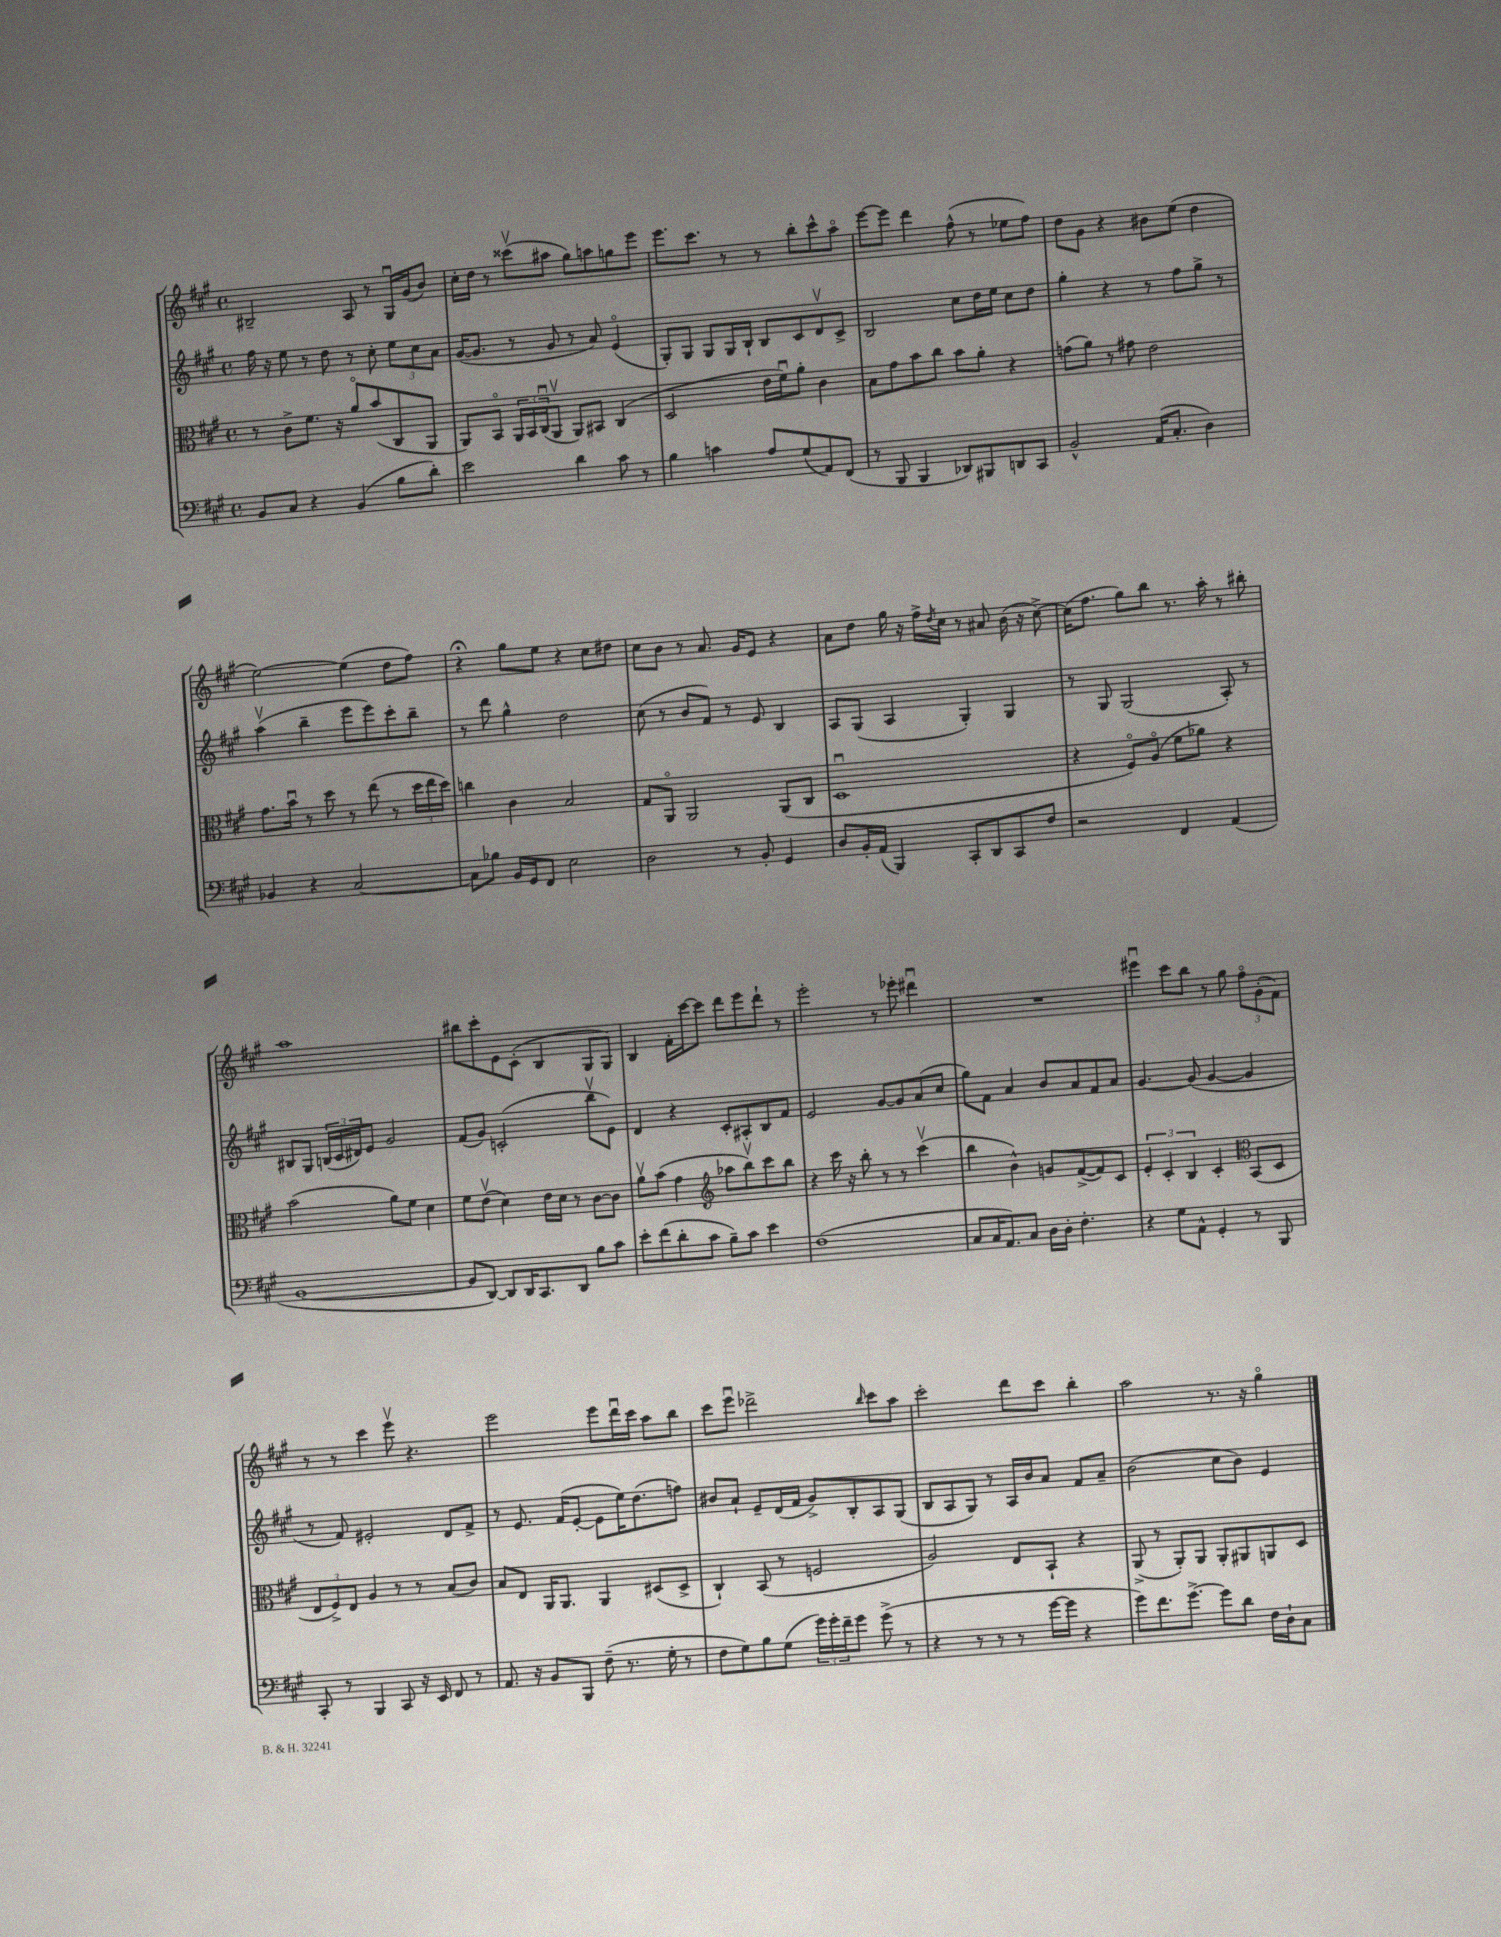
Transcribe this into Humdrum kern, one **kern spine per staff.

**kern	**kern	**kern	**kern
*part4	*part3	*part2	*part1
*staff4	*staff3	*staff2	*staff1
*clefF4	*clefC3	*clefG2	*clefG2
*k[f#c#g#]	*k[f#c#g#]	*k[f#c#g#]	*k[f#c#g#]
*M4/4	*M4/4	*M4/4	*M4/4
*met(c)	*met(c)	*met(c)	*met(c)
=57	=57	=57	=57
8BB/L	8r	16ff#\	2B#X~/
.	.	16r	.
8C#/J	8c#^\L	8ee\	.
4r	8.f#\J	8r	.
.	.	8dd\	.
.	16r	.	.
(4BB/	8a/L	8r	8A/
.	(8b/	8cc#'\	8r
8B\L	8C#/	12ee\L	16G#u/LL
.	.	.	(16g#/J
.	.	12cc#\	.
8d'\J)	8AA/J	.	8b/J)
.	.	12a\J	.
=58	=58	=58	=58
2e\	8AA/L)	([16g#/KL	16cc#'\LL
.	.	8.g#/J]	16dd\JJ
.	8BB/J	.	8r
.	24AA/LL	8r	(8ccc##Xv\L
.	24BB/	.	.
.	(24C#u/J	.	.
.	8AAv/J	8g#/	8aa#X\J
4d\	8AA/L)	8r	8gg#\L)
.	8BB#X/J	8a/)	8aan\
8c#\	(4C#/	(4e/	8ggn\
8r	.	.	8eee\J
=59	=59	=59	=59
4B\	2D/	8G#'/L)	8.eee\L
.	.	8G#/J	.
.	.	.	8.ccc#\J
4cn\	.	8G#/L	.
.	.	16G#/L	8r
.	.	16B`/JJ	.
8A/L	16e\LL	8B/L	8r
.	16f#u\J)	.	.
(8G#/	8a'\J	8c#/	8bb'\L
8AA/)	4c#\	8dv/	8ccc#^^\
(8FF#/J	.	8c#^/J	8aa\J
=60	=60	=60	=60
8r	8B\L	2B/	[8eee\L
8BBB/	8g#\	.	8eee\J]
4BBB/	8b\	.	4ddd\
.	8cc#\J	.	.
8DD-X/L)	8b\L	8cc#\L	(8ff#^^\
8BBB#X/	8a'\J	16dd\L	8r
.	.	16ee\JJ	.
8DDn/	4r	8cc#\L	8ee-X\L
8CC#/J	.	8dd\J	8ff#\J)
=61	=61	=61	=61
2BB^^/	(8gn\L	4gg#'\	8dd\L
.	8a\J)	.	8g#\J
.	8r	4r	4r
.	8g#X\	.	.
(16AA/KL	2e\	8r	8b#X\L
8.C#'/J	.	.	.
.	.	8ff#\L	(8ee\J
4D\)	.	8gg#^\J	4dd\
.	.	8r	.
!!LO:LB:g=z
=62	=62	=62	=62
4BB-X/	8.g#\L	(4aav\	[2ee\)
.	16bu\Jk	.	.
4r	8r	4bb~\	.
.	8dd\	.	.
[2C#/	8r	8eee\L	(4ee\]
.	(8ee\	8eee\)	.
.	8r	8ccc#'\	8dd\L
.	24dd\LL	8bb~\J	8ff#\J)
.	24ee\	.	.
.	24dd\JJ)	.	.
=63	=63	=63	=63
8C#\L]	4ccn\	8r	4r;<
8B-X\J	.	8ddd\	.
16BB/LL	4c#\	4gg#^^\	8gg#\L
16GG#/J	.	.	.
8FF#/J	.	.	8ee\J
2E\	2B/	2dd\	4r
.	.	.	8cc#\L
.	.	.	8dd#X\J
=64	=64	=64	=64
2D\	8G#/L	(8cc#\	8cc#\L
.	8AA/J	8r	8b\J
.	2AA/	8b/L	8r
.	.	8f#/J)	8.a/
8r	.	8r	.
.	.	.	16g#/KL
8BB'/	.	8e/	8e/J
4GG#/	(8AA/L	4B/	4r
.	8C#/J	.	.
=65	=65	=65	=65
8D/L	1Du	8A/L	8a\L
16BB'/L	.	(8G#/J	8dd\J
(16AA/JJ	.	.	.
4BBB/)	.	4A/	16gg#\
.	.	.	16r
.	.	.	16ff#^\LL
.	.	.	8qdd/
.	.	.	16cc#\JJ
8CC#'/L	.	4G#'/)	8r
8DD/	.	.	8a#X/
8CC#/	.	4G#/	(16b\
.	.	.	16r
8F#/J	.	.	[8cc#^\)
=66	=66	=66	=66
2r	4r	8r	(16cc#\KL]
.	.	.	8.ff#\J
.	.	8G#/	.
.	8F#/L)	(2G#/	8gg#\L)
.	(8A/J	.	8bb\J
4FF#/	8f#\L	.	8.r
.	8a-X\J)	.	.
.	.	.	16aa'\
(4AA/	4r	8A'/)	8r
.	.	8r	8bb#X'\
!!LO:LB:g=z
=67	=67	=67	=67
[1BB	(2b\	8B#X/L	1aa
.	.	8G#/J	.
.	.	(24Bn/LL	.
.	.	24c#/	.
.	.	24d#X/J)	.
.	.	8e/J	.
.	8a\L)	2g#/	.
.	8f#\J	.	.
.	4d\	.	.
=68	=68	=68	=68
8BB/L]	8f#\L	(8f#/L	8bb#X\L
[8DD/J)	(8ev\J	8g#/J)	8ccc#'\
8DD/L]	4d\)	(2cn'/	8e\
16DD/K	.	.	(8c#'\J
8.CC#/	.	.	.
.	16e\LL	.	4B/
.	16d\JJ	.	.
8DD/J	8r	.	.
8B\L	[8c#\L	8bbv\L	8G#/L
8c#\J	8c#\J]	8e\J)	8G#/J)
=69	=69	=69	=69
8e'\L	8av\L	4d/	4B/
(8f#\	(8b\J	.	.
8d'\	4g#\	4r	16f#'\LL
.	.	.	[16ccc#\J
8c#\J	.	.	8ccc#\J]
*	*clefG2	*	*
8B~\L)	8aa-X\L	8c#'/L	8ddd\L
8c#\J	8bbv\)	8A#X'/	8eee\
4e\	8ccc#\	8B/	8ddd`\J
.	8bb\J	8f#/J	8r
=70	=70	=70	=70
(1F#	4r	2e/	2eee'\
.	16ccc#\	.	.
.	16r	.	.
.	8bb'\	.	.
.	8r	[8g#/L	8r
.	8r	8g#/]	8eee-X'\
.	(4ccc#v\	(8a/	4ddd#Xu\
.	.	8cc#/J	.
=71	=71	=71	=71
8C#/L	4bb\	8gg#\L)	1r
16C#/K	.	8f#\J	.
8.AA/)	.	.	.
.	4b^^\)	4a/	.
8C#/J	.	.	.
16D\LL	8gn/L	8b/L	.
16D'\JJ	.	.	.
4.F#'\	([8f#^/	8a/	.
.	8f#/])	8f#/	.
.	8c#/J	8a/J	.
=72	=72	=72	=72
4r	6e'/	[4.g#/	4eee#Xu\
.	6c#'/	.	.
8G#\L	.	.	8ccc#\L
.	6B/	.	.
8AA^^\J	.	(8g#/]	8bb\J
4GG#'/	4c#'/	[4g#/	8r
.	.	.	8gg#\
*	*clefC3	*	*
8r	(8BB/L	4g#/]	12ff#\L
.	.	.	(12g#'\
8BBB/	8D/J	.	.
.	.	.	12f#\J)
!!LO:LB:g=z
=73	=73	=73	=73
8CC#'/	12E/L	8r	8r
.	12F#^/)	.	.
8r	.	8f#/)	8r
.	12E/J	.	.
4BBB/	4A/	2e#X'/	4ccc#\
8CC#/	8r	.	8eeev\
16r	8r	.	4.r
16EE/	.	.	.
8FF#/	(8B/L	8d/L	.
8r	8c#/J)	8f#^/J	.
=74	=74	=74	=74
8.AA/	8B/L	8r	2eee\
.	8E/J	8.e/	.
16r	.	.	.
8BB/L	16AA/KL	.	.
.	8.AA/J	(16f#/KL	.
8BBB/J	.	[8e'/J	.
(8F#~\	4AA/	8e\L]	8eee\L
8.r	.	16ee\K)	16dddu\L
.	.	(8.dd\	16ccc#\JJ
.	(8D#X/L	.	8aa\L
16G#'\	.	.	.
8r	8D#^/J	8ffn\J)	8bb\J
=75	=75	=75	=75
8F#\L	4C#`/)	8b#X/L	8ccc#\L
8G#\)	.	8a`/J	8eeeu\J
8B\	(8BB/	8e~/L	2ddd-X^\
(8G#\J	8r	(16d/L	.
.	.	16f#/JJ	.
24g#\LL)	2Fn/	8g#^/L)	.
24g#'\	.	.	.
24f#~\J	.	.	.
8g#\J	.	8B'/	.
.	.	.	16qqbb/
(8g#^\	.	8A/	8ccc#\L
8r	.	(8G#/J	8aa\J
=76	=76	=76	=76
4r	2A/)	8B/L	2ccc#'\
.	.	8A/	.
8r	.	8G#/J)	.
8r	.	8r	.
8r	8E/L	16A/LL	8ddd\L
.	.	16b/J	.
[16g#\LL	8BB`/J	8a/J	8ccc#\J
16g#\JJ]	.	.	.
4r	4r	8f#/L	4bb'\
.	.	8a~/J	.
=77	=77	=77	=77
8g#\L)	(8AA^/	(2b\	2aa\
8.f#\	8r	.	.
.	8AA'/L)	.	.
[8.g#^\J	.	.	.
.	8AA/J	.	.
8g#\L]	8AA'/L	8cc#\L	8.r
8d\J	8AA#X/	8b\J)	.
.	.	.	16r
16F#\LL	8AAn/	4e/	4gg#\
16D`\J	.	.	.
8C#\J	8D/J	.	.
==	==	==	==
*-	*-	*-	*-
